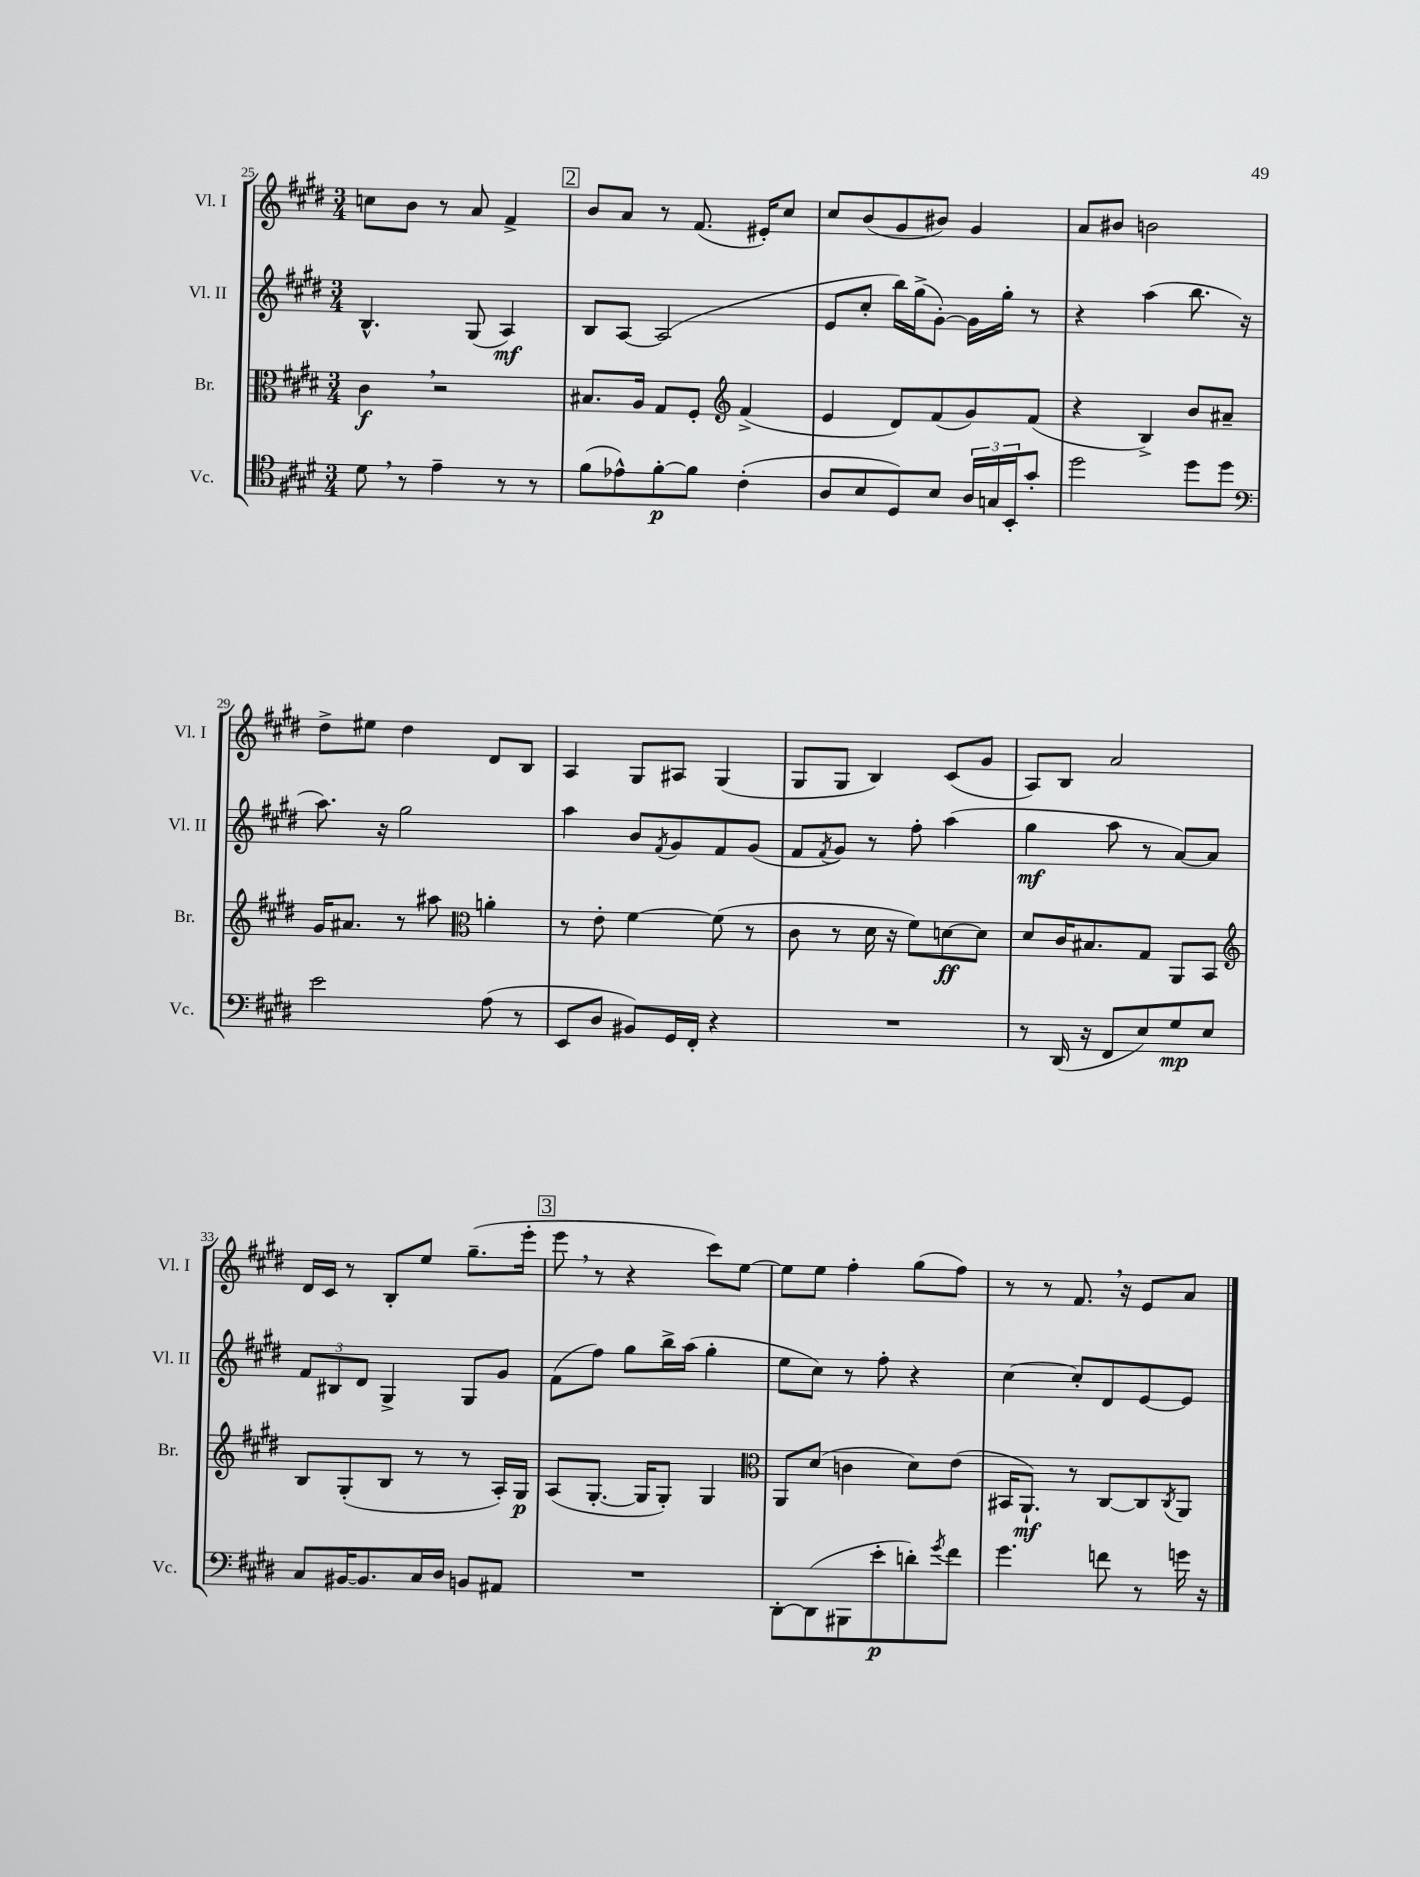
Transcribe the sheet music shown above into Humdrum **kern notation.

**kern	**kern	**kern	**kern
*staff4	*staff3	*staff2	*staff1
*clefC4	*clefC3	*clefG2	*clefG2
*k[f#c#g#d#]	*k[f#c#g#d#]	*k[f#c#g#d#]	*k[f#c#g#d#]
*M3/4	*M3/4	*M3/4	*M3/4
8d#	4c#	4.B^^	8cc
8r	.	.	8b
4e~	2r	.	8r
.	.	(8G#	8a
8r	.	4A)	4f#^
8r	.	.	.
=	=	=	=
(8f#	8.B#	8B	8b
8e-^^)	.	[8A	8a
.	16A	.	.
[8f#'	8G#	(2A]	8r
8f#]	8F#'	.	(8.f#
*	*clefG2	*	*
(4c#'	(4f#^	.	.
.	.	.	16e#')
.	.	.	8cc#
=	=	=	=
8A	4e	8e	8cc#
8B	.	8cc#'	(8b
8D#)	8d#)	16bb)	8g#
.	.	(16gg#^	.
8B	(8f#	[8g#')	8b#)
24A	8g#)	16g#]	4g#
24G	.	.	.
.	.	16gg#'	.
24BB'	.	.	.
8g#'	(8f#	8r	.
=	=	=	=
2dd#	4r	4r	8a
.	.	.	8b#
.	4B^)	(4aa	2b
8dd#	8b	8.bb	.
8dd#	8a#~	.	.
.	.	16r	.
=	=	=	=
*clefF4	*	*	*
2e	16g#	8.aa)	8dd#^
.	8.a#	.	.
.	.	.	8ee#
.	.	16r	.
.	8r	2gg#	4dd#
.	8aa#	.	.
*	*clefC3	*	*
(8A	4a'	.	8d#
8r	.	.	8B
=	=	=	=
8EE	8r	4aa	4A
8D#	8e'	.	.
8BB#)	[4f#	8b	8G#
.	.	8qf#	.
16GG#	.	8g#	8A#
16FF#'	.	.	.
4r	(8f#]	8f#	(4G#
.	8r	(8g#	.
=	=	=	=
2.r	8c#	8f#	8G#
.	.	8qf#	.
.	8r	8g#)	8G#
.	16d#	8r	4B)
.	16r	.	.
.	8f#)	8ff#'	.
.	[8d	(4aa	(8c#
.	8d]	.	8g#
=	=	=	=
8r	8d#	4gg#	8A)
(16DD#	16c#	.	8B
16r	8.B#	.	.
8FF#	.	8aa	2a
8E)	8G#	8r	.
8G#	8AA	[8a)	.
8E	8BB	8a]	.
=	=	=	=
*	*clefG2	*	*
8C#	8B	12f#	16d#
.	.	.	16c#
.	.	12B#	.
[16BB#	(8G#'	.	8r
.	.	12d#	.
8.BB#]	.	.	.
.	8B	4G#^	8B'
16C#	8r	.	8ee
16D#	.	.	.
8BB	8r	8G#	(8.gg#~
8AA#	16A')	8g#	.
.	16G#	.	16eee'
=	=	=	=
2.r	(8A	(8f#	8eee
.	[8.G#'	8ff#)	8r
.	.	8gg#	4r
.	16G#]	.	.
.	8G#')	16bb^	.
.	.	(16aa	.
.	4G#	4gg#'	8ccc#)
.	.	.	[8ee
=	=	=	=
*	*clefC3	*	*
[8DD#'	8AA	8ee	8ee]
(8DD#]	(8d#	8cc#)	8ee
8BBB#	4c	8r	4ff#'
8e'	.	8ff#'	.
8d')	8d#)	4r	(8gg#
8qg#	.	.	.
8f#	(8e	.	8ff#)
=	=	=	=
4.g#	16BB#	[4cc#	8r
.	8.AA`)	.	.
.	.	.	8r
.	8r	8cc#']	8.f#
8f	[8C#	8d#	.
.	.	.	16r
8r	8C#]	[8e	8e
.	8qC#	.	.
16g	8AA	8e]	8a
16r	.	.	.
==	==	==	==
*-	*-	*-	*-
